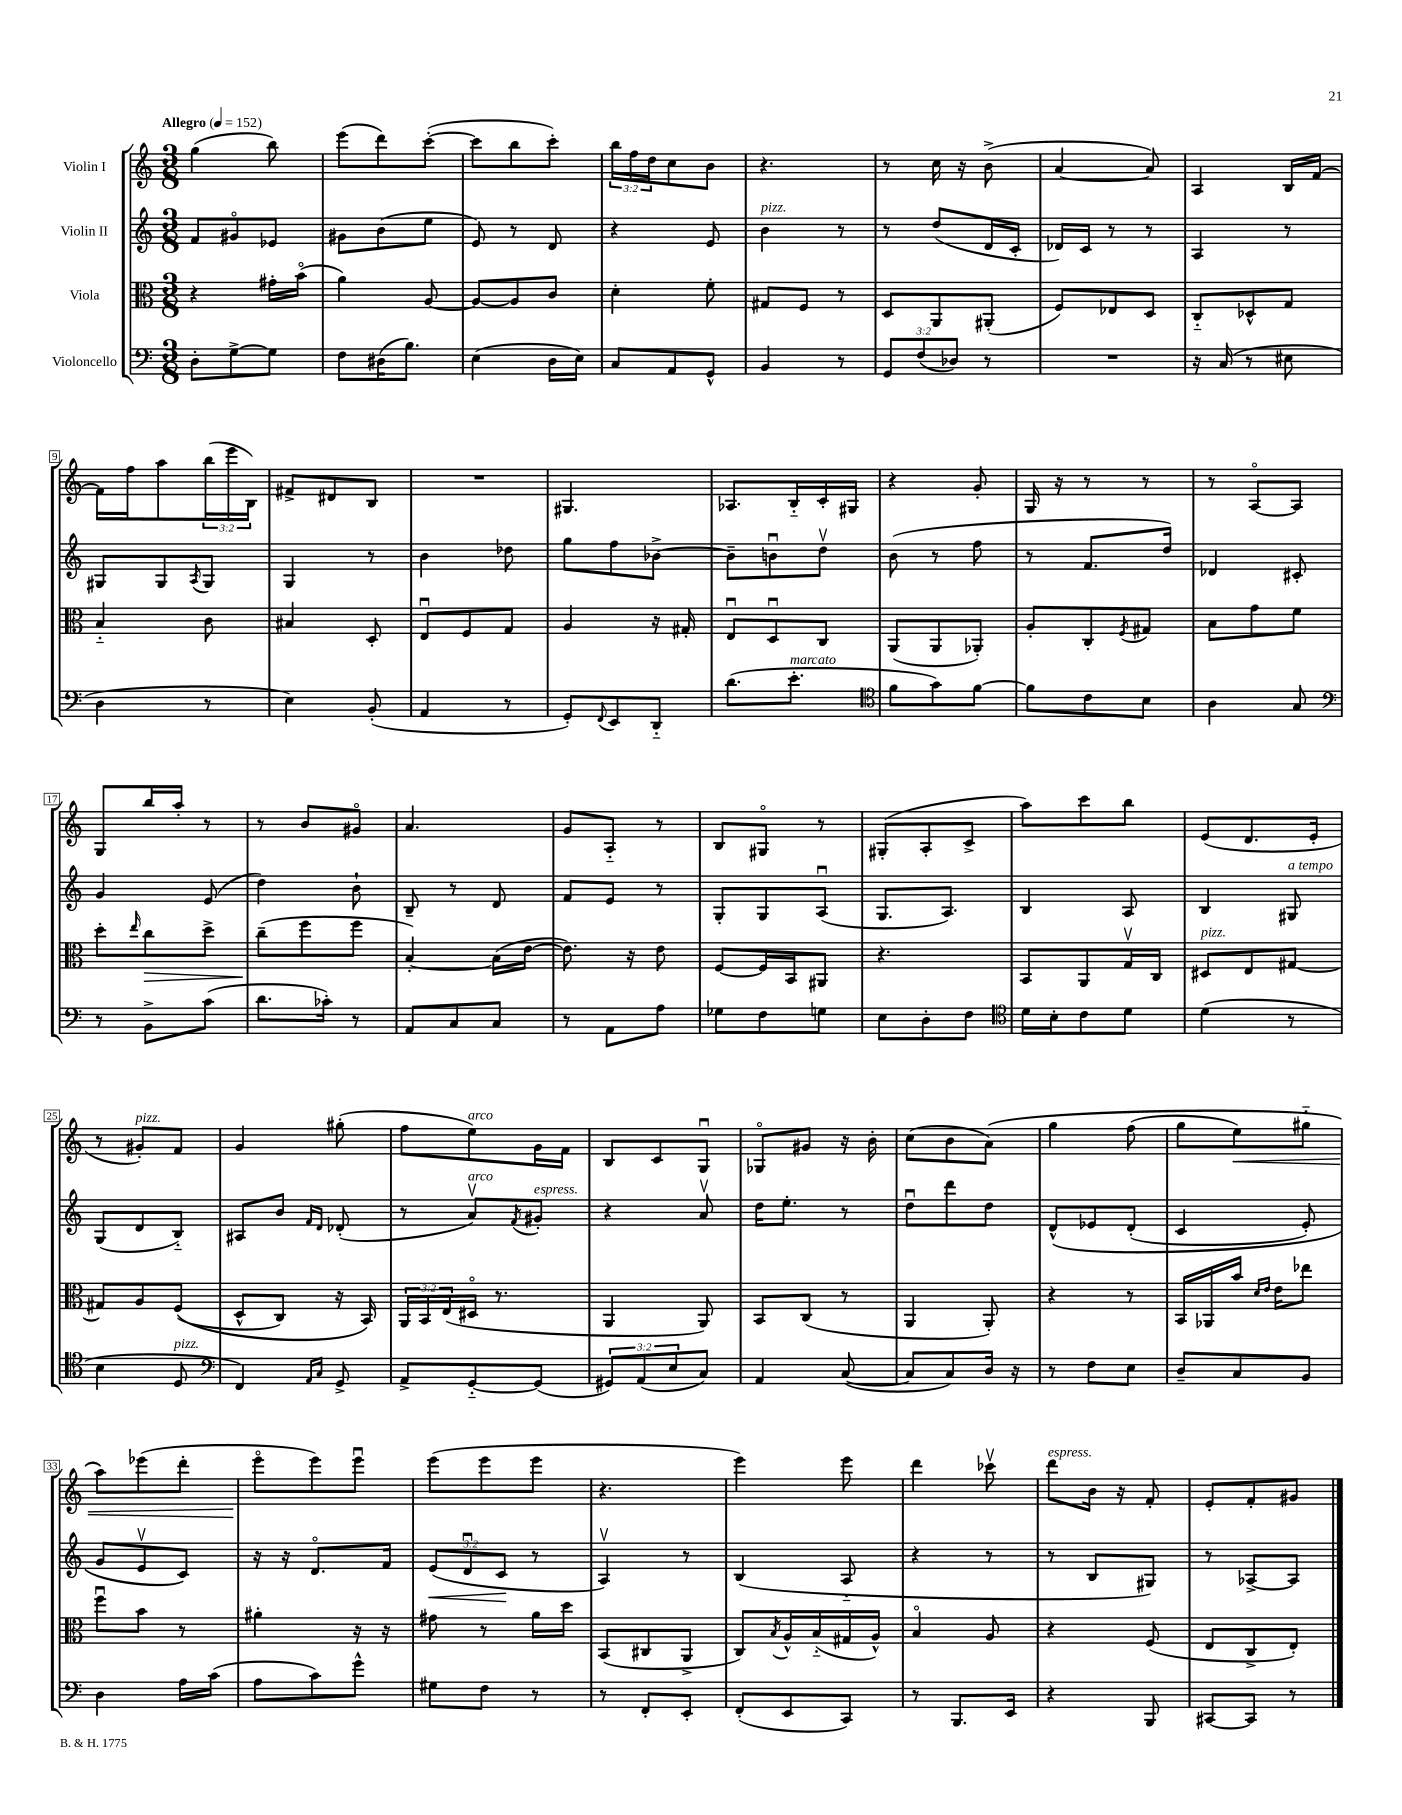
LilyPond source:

<<
\new StaffGroup <<
\new Staff = "s0" \with { instrumentName = "Violin I" } {
    \clef treble \key c \major \numericTimeSignature \time 3/8 \override Staff.TupletNumber.text = #tuplet-number::calc-fraction-text \tempo "Allegro" 4 = 152
    g''4( b''8) |
    e'''8( d'''8) c'''8~-.( |
    c'''8 b''8 c'''8-.) |
    \tuplet 3/2 { b''16 f''16 d''16 } c''8 b'8 |
    r4. |
    r8 c''16 r16 b'8->( |
    a'4~ a'8) |
    a4 b16 f'16~ |
    f'16 f''16 a''8 \tuplet 3/2 { b''16( e'''16 b16) } |
    fis'8-> dis'8 b8 |
    R4. |
    gis4. |
    aes8. b16-_ c'16-. gis16 |
    r4 g'8-. |
    g16 r16 r8 r8 |
    r8 a8~\flageolet a8 |
    g8 b''16 a''16-. r8 |
    r8 b'8 gis'8\flageolet |
    a'4. |
    g'8 a8-_ r8 |
    b8 gis8\flageolet r8 |
    gis8-.( a8-. c'8-> |
    a''8) c'''8 b''8 |
    e'8( d'8. e'16-. |
    r8 gis'8-.^\markup { \italic "pizz." }) f'8 |
    g'4 gis''8-.( |
    f''8 e''8^\markup { \italic "arco" }) g'16 f'16 |
    b8 c'8 g8\downbow |
    ges8\flageolet gis'8 r16 b'16-. |
    c''8( b'8 a'8)\( |
    g''4 f''8( |
    g''8 e''8\<) gis''8-_ |
    a''8\) ees'''8( d'''8-. |
    e'''8\flageolet\! e'''8) e'''8\downbow |
    e'''8( e'''8 e'''8 |
    r4. |
    e'''4) e'''8 |
    d'''4 ces'''8\upbow |
    d'''8^\markup { \italic "espress." } b'16 r16 f'8-. |
    e'8-. f'8-. gis'8 \bar "|." |
}
\new Staff = "s1" \with { instrumentName = "Violin II" } {
    \clef treble \key c \major \numericTimeSignature \time 3/8 \override Staff.TupletNumber.text = #tuplet-number::calc-fraction-text
    f'8 gis'8\flageolet ees'8 |
    gis'8 b'8( e''8 |
    e'8) r8 d'8 |
    r4 e'8 |
    b'4^\markup { \italic "pizz." } r8 |
    r8 d''8( d'16 c'16-. |
    des'16) c'16 r8 r8 |
    a4 r8 |
    gis8 gis8 \acciaccatura { a8 } gis8 |
    g4 r8 |
    b'4 des''8 |
    g''8 f''8 bes'8~-> |
    bes'8-- b'8\downbow d''8\upbow |
    b'8( r8 f''8 |
    r8 f'8. d''16) |
    des'4 cis'8-. |
    g'4 e'8( |
    d''4) b'8-! |
    b8-- r8 d'8 |
    f'8 e'8 r8 |
    g8-. g8 a8\downbow( |
    g8. a8.) |
    b4 a8 |
    b4 gis8^\markup { \italic "a tempo" } |
    g8( d'8 b8-_) |
    ais8 b'8 \grace { f'16 d'16 } des'8-.( |
    r8 a'8\upbow^\markup { \italic "arco" }) \acciaccatura { f'8 } gis'8-.^\markup { \italic "espress." } |
    r4 a'8\upbow |
    d''16 e''8.-. r8 |
    d''8\downbow d'''8 d''8 |
    d'8-^\( ees'8 d'8-.( |
    c'4 e'8-.) |
    g'8 e'8\upbow c'8\) |
    r16 r16 d'8.\flageolet f'16 |
    \tuplet 3/2 { e'8\<( d'8\downbow c'8\! } r8 |
    a4\upbow) r8 |
    b4( a8-_ |
    r4 r8 |
    r8 b8 gis8) |
    r8 aes8~-> aes8 \bar "|." |
}
\new Staff = "s2" \with { instrumentName = "Viola" } {
    \clef alto \key c \major \numericTimeSignature \time 3/8 \override Staff.TupletNumber.text = #tuplet-number::calc-fraction-text
    r4 gis'16-. b'16\flageolet( |
    a'4) a8~ |
    a8~ a8 c'8 |
    d'4-. f'8-. |
    gis8 f8 r8 |
    d8 a,8 ais,8-.( |
    f8) ees8 d8 |
    c8-_ des8-^ g8 |
    b4-_ c'8 |
    bis4 d8-. |
    e8\downbow f8 g8 |
    a4 r16 gis16-. |
    e8\downbow d8\downbow c8 |
    a,8( a,8 aes,8-.) |
    a8-. c8-. \acciaccatura { f8 } gis8 |
    b8 g'8 f'8 |
    d''8-. \grace { e''16 } c''8\> d''8-> |
    c''8--\!( f''8 f''8 |
    b4~-.) b16( e'16~ |
    e'8.) r16 e'8 |
    f8~ f16 b,16 ais,8 |
    r4. |
    b,8 a,8 g16\upbow c16 |
    dis8^\markup { \italic "pizz." } e8 gis8~ |
    gis8 a8 f8(\( |
    d8-^ c8) r16 b,16\) |
    \tuplet 3/2 { a,16 b,16 e16( } dis16\flageolet r8. |
    a,4 a,8) |
    b,8 c8( r8 |
    a,4 a,8-.) |
    r4 r8 |
    b,16 aes,16 b'16 \grace { d'16 e'16 } e'16 ees''8 |
    f''8\downbow b'8 r8 |
    ais'4-. r16 r16 |
    gis'8 r8 a'16 d''16 |
    b,8( cis8 a,8-> |
    c8) \acciaccatura { b8 } a16-^ b16-_( gis16 a16-^) |
    b4\flageolet a8 |
    r4 f8( |
    e8 c8-> e8-.) \bar "|." |
}
\new Staff = "s3" \with { instrumentName = "Violoncello" } {
    \clef bass \key c \major \numericTimeSignature \time 3/8 \override Staff.TupletNumber.text = #tuplet-number::calc-fraction-text
    d8-. g8~-> g8 |
    f8 dis16( b8.) |
    e4( d16 e16) |
    c8 a,8 g,8-^ |
    b,4 r8 |
    \tuplet 3/2 { g,8 f8( des8) } r8 |
    R4. |
    r16 c16( r8 eis8 |
    d4 r8 |
    e4) b,8-.( |
    a,4 r8 |
    g,8-.) \appoggiatura { f,8 } e,8 d,8-_ |
    d'8.( e'8.-.^\markup { \italic "marcato" } |
    \clef tenor f'8 g'8) f'8~ |
    f'8 c'8 b8 |
    a4 g8 |
    \clef bass r8 b,8-> c'8( |
    d'8. ces'16-.) r8 |
    a,8 c8 c8 |
    r8 a,8 a8 |
    ges8 f8 g8 |
    e8 d8-. f8 |
    \clef tenor d'16 b16-. c'8 d'8 |
    d'4( r8 |
    b4 d8^\markup { \italic "pizz." } |
    \clef bass f,4) \grace { a,16 c16 } g,8-> |
    a,8-> g,8~-_ g,8( |
    \tuplet 3/2 { gis,8) a,8( e8 } c8) |
    a,4 c8~( |
    c8 c8) d16 r16 |
    r8 f8 e8 |
    d8-- c8 b,8 |
    d4 a16 c'16( |
    a8 c'8) g'8-^ |
    gis8 f8 r8 |
    r8 f,8-. e,8-. |
    f,8-.( e,8 c,8) |
    r8 b,,8. e,16 |
    r4 b,,8 |
    cis,8~ cis,8 r8 \bar "|." |
}
>>
>>
\layout { \context { \Score \override BarNumber.stencil = #(make-stencil-boxer 0.1 0.3 ly:text-interface::print) } }
